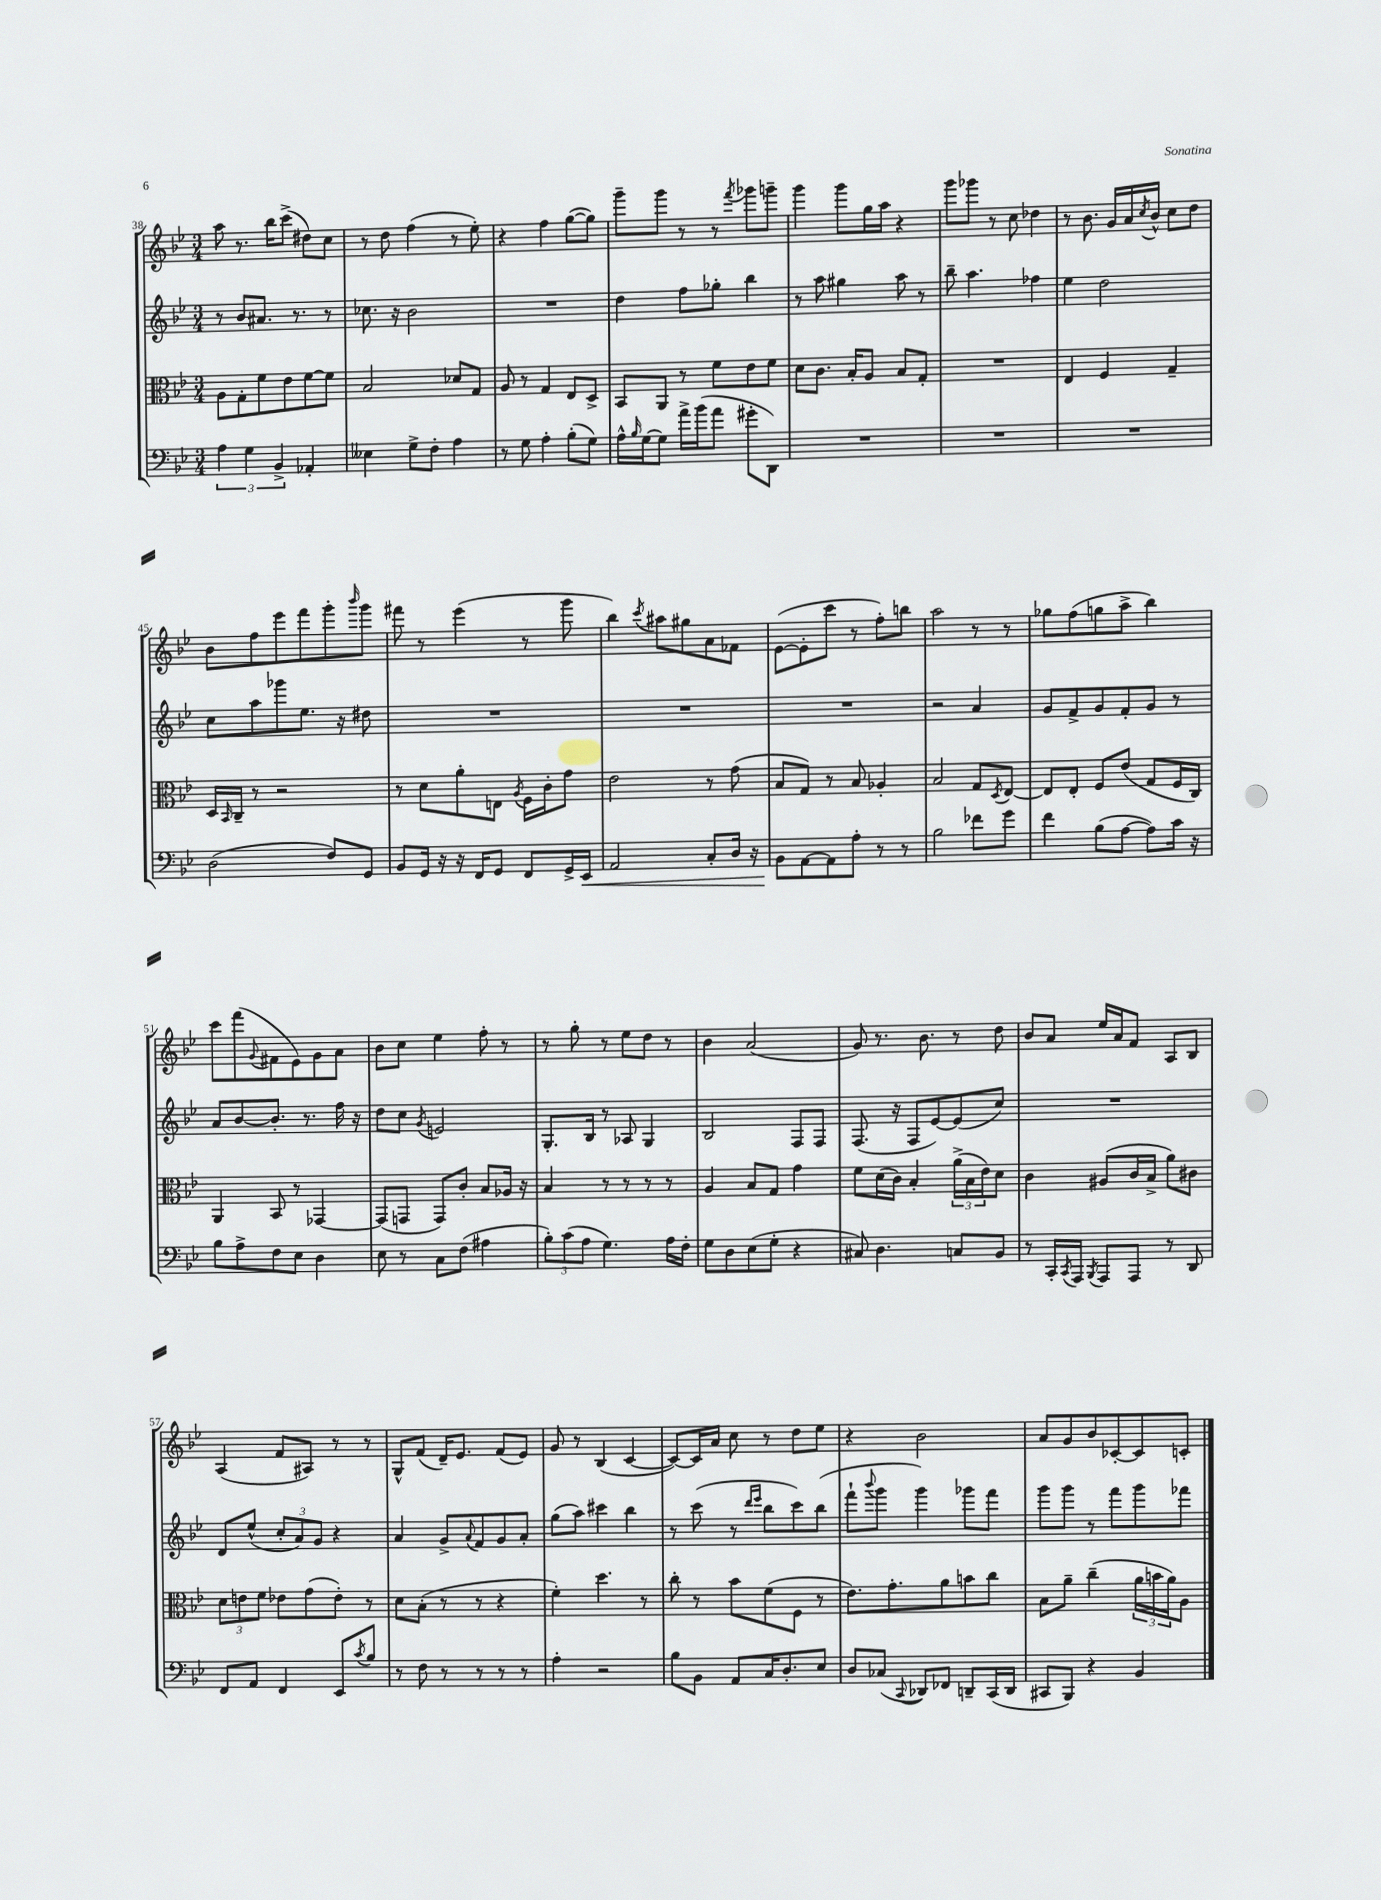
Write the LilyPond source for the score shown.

<<
\new StaffGroup <<
\new Staff = "s0" {
    \clef treble \key bes \major \numericTimeSignature \time 3/4
    a''8 r8. bes''16 c'''8->( dis''8) c''8 |
    r8 d''8 f''4( r8 ees''8-.) |
    r4 f''4 g''8~( g''8) |
    g'''8-- g'''8 r8 r8 \acciaccatura { f'''8 } ges'''8 g'''8-- |
    g'''4 g'''8 g''16 a''16 r4 |
    g'''8 ges'''8 r8 c''8 des''4 |
    r8 bes'8. g'16 a'16 \acciaccatura { c''8 } bes'16-^ c''8 d''8 |
    bes'8 f''8 ees'''8 f'''8 g'''8-. \grace { bes'''16 } g'''8 |
    fis'''8 r8 ees'''4( r8 g'''8 |
    bes''4) \acciaccatura { c'''8 } ais''8 gis''8 a'8 fes'8 |
    ees'8~( ees'8-. c'''8 r8 f''8-.) b''8 |
    a''2 r8 r8 |
    ges''8 f''8( g''8 a''8-> bes''4) |
    c'''8 f'''8( \appoggiatura { g'8 } fis'8 ees'8) g'8 a'8 |
    bes'8 c''8 ees''4 f''8-. r8 |
    r8 g''8-. r8 ees''8 d''8 r8 |
    bes'4 a'2( |
    g'8) r8. bes'8. r8 d''8 |
    bes'8 a'8 ees''16 a'16 f'8 a8 bes8 |
    a4( f'8 ais8) r8 r8 |
    g8-^ f'8( d'16--) ees'8. f'8( ees'8) |
    g'8 r8 bes4( c'4~ |
    c'8~) c'16 a'16 c''8 r8 d''8 ees''8 |
    r4 bes'2 |
    a'8 g'8 bes'8 ces'8~-. ces'8 c'8-. \bar "|." |
}
\new Staff = "s1" {
    \clef treble \key bes \major \numericTimeSignature \time 3/4
    r8 bes'8 ais'8. r8. r8 |
    ces''8. r16 bes'2 |
    R2. |
    d''4 f''8 ges''8-. bes''4 |
    r8 a''8 gis''4 a''8 r8 |
    bes''8-- a''4. fes''4 |
    ees''4 d''2 |
    c''8 a''8 ges'''8 ees''8. r16 dis''8 |
    R2. |
    R2. |
    R2. |
    r2 a'4 |
    g'8 f'8-> g'8 f'8-. g'8 r8 |
    a'8 bes'8~ bes'8.-. r8. f''16 r16 |
    d''8 c''8 \acciaccatura { g'8 } e'2 |
    g8.-. bes16 r8 aes8 g4 |
    bes2 f8 f8 |
    f8.( r16 f8 ees'8~) ees'8( c''8) |
    R2. |
    d'8 ees''8-^( \tuplet 3/2 { c''8-. a'8) g'8 } r4 |
    a'4 g'8-> \appoggiatura { a'8 } f'8 g'8 a'8-. |
    g''8( a''8) cis'''4 bes''4 |
    r8 c'''8( r8 \grace { d'''16 ees'''16 } bes''8 c'''8) bes''8( |
    f'''8-! \appoggiatura { bes'''8 } g'''8 g'''4) ges'''8 f'''8 |
    g'''8 g'''8 r8 f'''8 g'''8 fes'''8 \bar "|." |
}
\new Staff = "s2" {
    \clef alto \key bes \major \numericTimeSignature \time 3/4
    a8 g8-. f'8 ees'8 f'8~ f'8 |
    bes2 des'8 g8 |
    a8 r8 g4 ees8 d8-> |
    bes,8 a,8 r8 f'8 ees'8 f'8 |
    d'8 c'8. bes16-. a8 bes8 g8-. |
    R2. |
    ees4 f4 g4-- |
    d16 \grace { bes,16 } c16-- r8 r2 |
    r8 d'8 a'8-. e8 \acciaccatura { a8 } f16 c'16-. g'8 |
    ees'2 r8 g'8( |
    bes8 g8) r8 bes8 aes4-. |
    bes2 g8 \acciaccatura { d8 } ees8~ |
    ees8 ees8-. f8 ees'8( g8 f16 c16) |
    a,4 bes,8 r8 ges,4~ |
    ges,8( g,8 g,8) c'8-. bes8 aes16 r16 |
    bes4 r8 r8 r8 r8 |
    a4 bes8 g8 g'4 |
    f'8 d'16( c'16) bes4-. \tuplet 3/2 { a'16->( bes16 ees'16) } d'8 |
    c'4 ais8( c'16 bes16-> a'8) cis'8 |
    \tuplet 3/2 { d'8 e'8 f'8 } ees'8 g'8( ees'8-.) r8 |
    d'8 bes8-.( r8 r8 r4 |
    f'4-.) d''4. r8 |
    c''8-. r8 bes'8 f'8( f8 r8 |
    ees'8.) g'8.-. a'8 b'8 c''8 |
    bes8 a'8-- c''4--( \tuplet 3/2 { a'16 b'16 a'16) } a8 \bar "|." |
}
\new Staff = "s3" {
    \clef bass \key bes \major \numericTimeSignature \time 3/4
    \tuplet 3/2 { a4 g4 bes,4-> } aes,4-. |
    eeses4 g8-> f8-. a4 |
    r8 g8 a4-. bes8-.( g8) |
    a16-^ \grace { bes16 } g16~ g8 a'16-> bes'16( a'8 gis'8-. d,8) |
    R2. |
    R2. |
    R2. |
    d2( f8) g,8 |
    bes,8 g,16 r16 r16 f,16 g,8 f,8 g,16-> ees,16\< |
    a,2 c8-. d16 r16 |
    bes,8\! a,8~ a,8 a8-. r8 r8 |
    bes2 fes'8 g'8 |
    f'4 bes8( a8~ a8) c'16 r16 |
    bes8 a8-> f8 ees8 d4 |
    ees8 r8 c8 f8( ais4 |
    \tuplet 3/2 { bes8-.) c'8( a8 } g4.) a16 f16-. |
    g8 d8 ees8( g8-. r4 |
    cis8) d4. c8 bes,8 |
    r8 c,16-. \acciaccatura { c,8 } a,,16 \acciaccatura { bes,,8 } a,,8 a,,8 r8 d,8 |
    f,8 a,8 f,4 ees,8 \acciaccatura { c'8 } bes8 |
    r8 f8 r8 r8 r8 r8 |
    a4-. r2 |
    bes8 bes,8 a,8 c16 d8.-. ees8 |
    d8 ces8( \appoggiatura { c,8 } des,8) fes,8 d,8-- c,16( d,16 |
    cis,8 bes,,8) r4 bes,4 \bar "|." |
}
>>
>>
\layout { \context { \Score currentBarNumber = #38 } }
